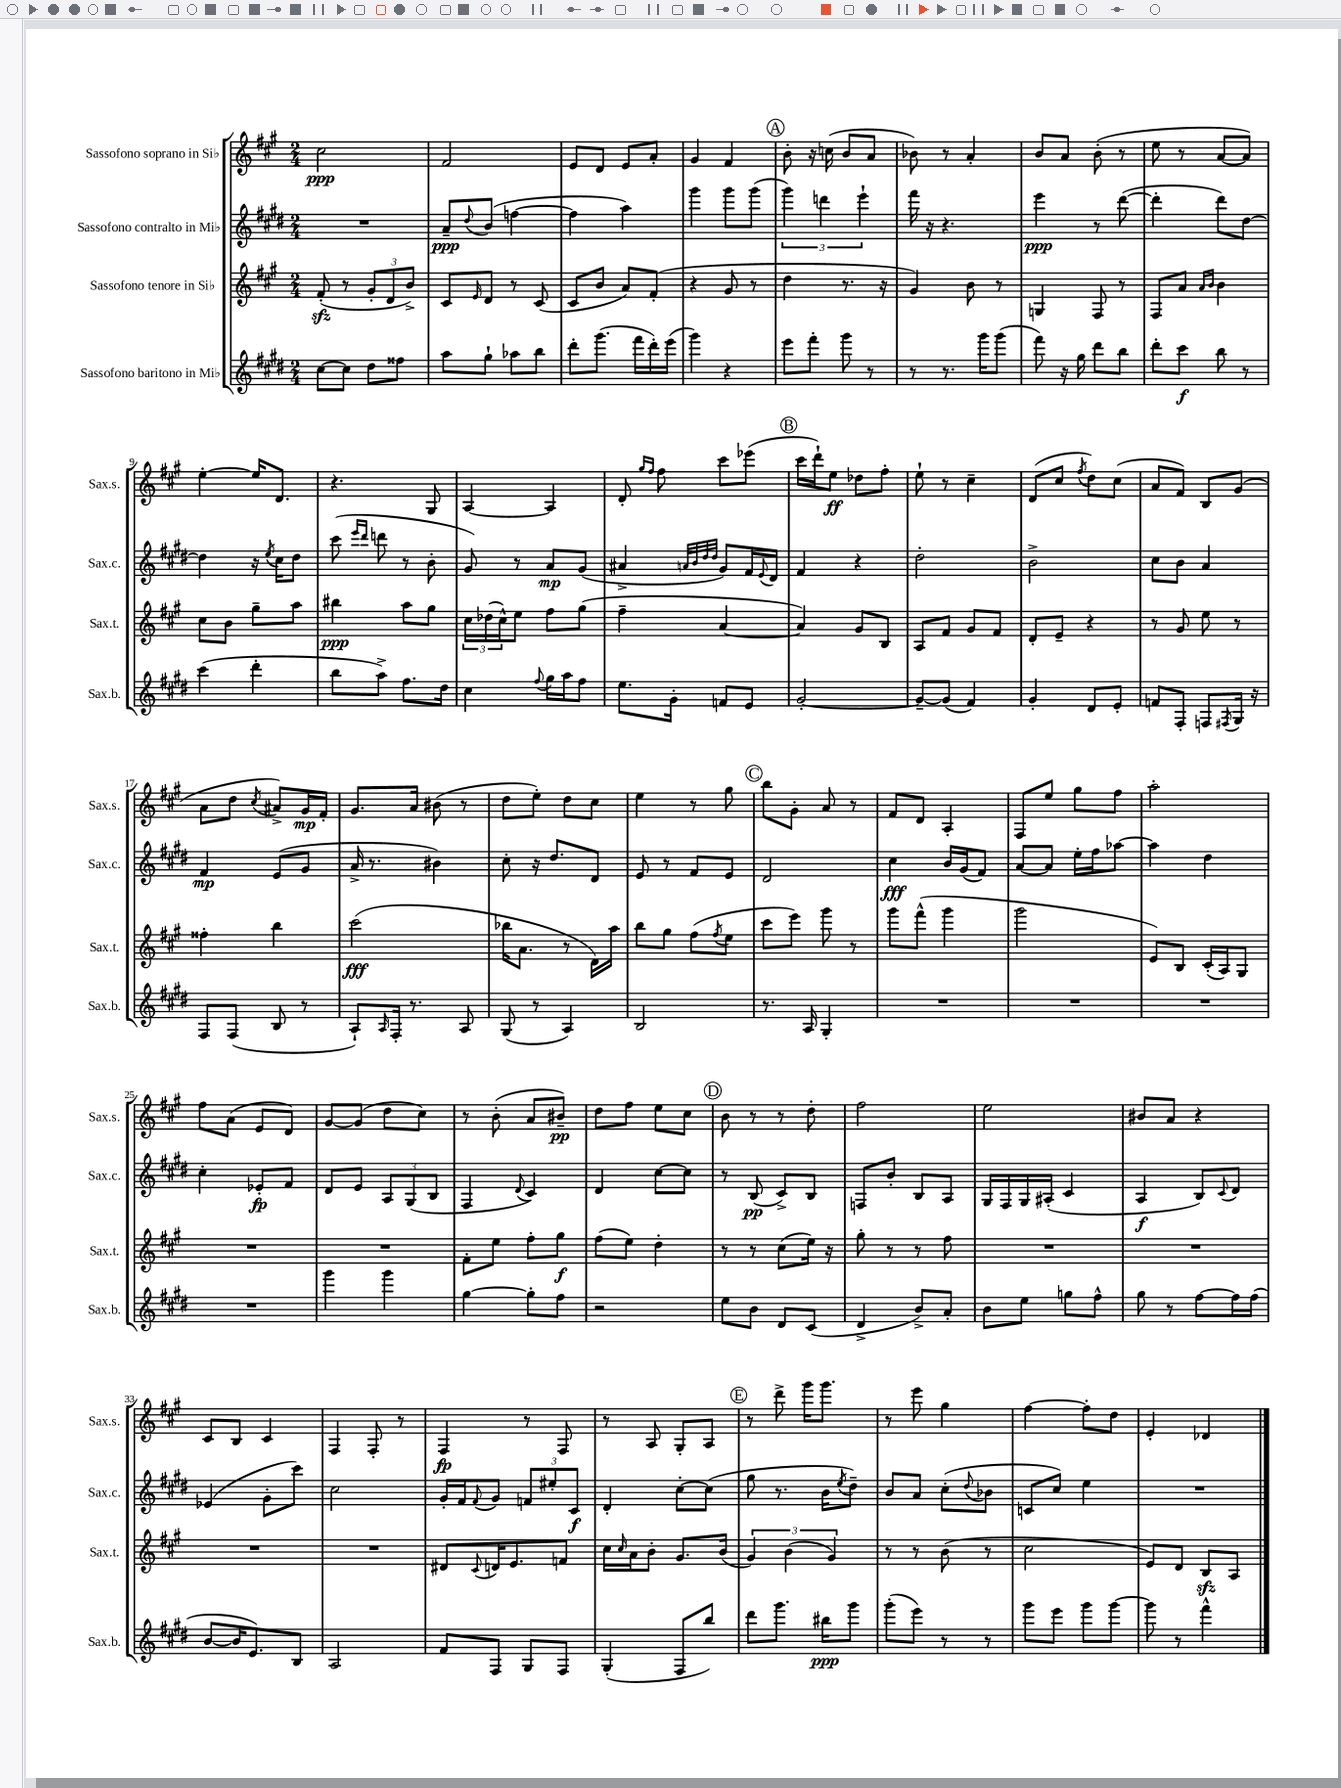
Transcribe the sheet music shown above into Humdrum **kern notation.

**kern	**kern	**kern	**kern
*staff4	*staff3	*staff2	*staff1
*clefG2	*clefG2	*clefG2	*clefG2
*k[f#c#g#d#]	*k[f#c#g#]	*k[f#c#g#d#]	*k[f#c#g#]
*M2/4	*M2/4	*M2/4	*M2/4
[8cc#\L	(8f#'/	2r	2cc#\
8cc#\]J	8r	.	.
8dd#\L	12g#'/L	.	.
.	12d/	.	.
8ff##\J	.	.	.
.	12b^/J)	.	.
=	=	=	=
8aa\L	8c#/L	8a~/L	2f#/
.	16qqe/	8qqdd#/	.
8gg#`\J	8d/J	(8b/J	.
8aa-\L	8r	[4ff\	.
8bb\J	(8c#/	.	.
=	=	=	=
8ddd#'\L	8c#/L	4ff\]	8e/L
(8.ggg#\J	8b/J	.	8d/J
.	8a/L)	4aa\)	8e/L
16fff#\LL	.	.	.
16ddd#'\)	(8f#'/J	.	8a'/J
(16eee\JJ	.	.	.
=	=	=	=
4ggg#\)	4r	4ggg#\	4g#/
4r	8g#/	8ggg#\L	4f#/
.	8r	(8ggg#\J	.
=	=	=	=
8eee\L	4dd\	6ggg#\)	8b'\
8fff#'\J	.	.	16r
.	.	6ddd\	.
.	.	.	(16cc\
8ggg#\	8.r	.	8b/L
.	.	6eee`\	.
8r	.	.	8a/J
.	16r	.	.
=	=	=	=
8r	4g#/)	16fff#\	8b-\)
.	.	16r	.
8.r	.	4.r	8r
.	8b\	.	4a'/
16ggg#\LK	.	.	.
(8ggg#\J	8r	.	.
=	=	=	=
8fff#\)	4G/	4eee\	8b/L
16r	.	.	8a/J
16gg#\	.	.	.
8ddd#\L	8F#/	8r	(8b'\
8bb\J	8r	([8ddd#\	8r
=	=	=	=
8ddd#'\L	8F#/L	4ddd#'\]	8ee\
8ccc#\J	8a/J	.	8r
.	16qqa/LL	.	.
.	16qqb/JJ	.	.
8bb\	4b\	8ddd#\L)	[8a/L
8r	.	[8dd#\J	8a/]J)
=	=	=	=
(4ccc#\	8cc#\L	4dd#\]	[4ee'\
.	8b\J	.	.
4ddd#'\	8gg#~\L	16r	16ee/]LK
.	.	8qee/	.
.	.	16cc#\LK	8.d/J
.	8aa\J	8dd#\J	.
=	=	=	=
8bb\L	4bb#\	(8ccc#\	4.r
.	.	16qqeee/LL	.
.	.	16qqddd#/JJ	.
8aa^\J)	.	8ddd\	.
8.ff#\L	8aa\L	8r	.
.	8gg#\J	8b'\	8G#/
16dd#\Jk	.	.	.
=	=	=	=
4cc#\	24cc#\LL	8g#/)	[4A/
.	(24dd-\	.	.
.	24cc#^^\J)	.	.
.	8ee\J	8r	.
8qqff#/	.	.	.
16gg#\LL	8ff#\L	8a/L	4A/]
16aa\J	.	.	.
8ff#\J	(8gg#\J	(8g#/J	.
=	=	=	=
8.ee\L	4ff#~\	4a#^/	8d'/
.	.	.	16qqgg#/LL
.	.	.	16qqff#/JJ
.	.	.	8ff#\
16g#'\Jk	.	.	.
.	.	32qqa/LLL	.
.	.	32qqb/	.
.	.	32qqdd#/	.
.	.	32qqdd#/JJJ	.
8f/L	[4a/	8g#/L)	8ccc#\L
8e/J	.	16f#/L	(8eee-\J
.	.	8qqe/	.
.	.	16d#/JJ	.
=	=	=	=
[2g#'/	4a/])	4f#/	16ccc#\LL
.	.	.	16ddd`\J)
.	.	.	8ee\J
.	8g#/L	4r	8dd-\L
.	8B/J	.	8ff#'\J
=	=	=	=
8g#~/_L	8A/L	2dd#'\	8ee`\
(8g#/]J	8f#/J	.	8r
4f#/)	8g#/L	.	4cc#~\
.	8f#/J	.	.
=	=	=	=
4g#'/	8d'/L	2b^\	(8d/L
.	8e~/J	.	8cc#/J
.	.	.	8qff#/
8d#/L	4r	.	8dd\L)
8e'/J	.	.	(8cc#\J
=	=	=	=
8f/L	8r	8cc#\L	8a/L
8F#'/J	8g#/	8b\J	8f#/J)
8F/L	8ee\	4a/	8B/L
8qF#/	.	.	.
16G#/Jk	8r	.	(8g#/J
16r	.	.	.
=	=	=	=
8F#/L	4ff##'\	4f#/	8a\L
(8F#/J	.	.	8dd\J
.	.	.	8qcc#/
8B/	4bb\	(8e/L	8a#^/L)
8r	.	8g#/J	16g#/L
.	.	.	16f#'/JJ
=	=	=	=
8A`/L)	(2ccc#\	16a^/	8.g#/L
.	.	8.r	.
16qqA/	.	.	.
16F#'/Jk	.	.	.
8.r	.	.	16a/Jk
.	.	4b#\)	(8b#\
8A/	.	.	8r
=	=	=	=
(8G#/	16bb-\LK	8cc#'\	8dd\L
.	8.a\J	.	.
8r	.	16r	8ee'\J)
.	.	8.dd#/L	.
4A/)	8r	.	8dd\L
.	16d\LL)	8d#/J	8cc#\J
.	16aa\JJ	.	.
=	=	=	=
2B/	8bb\L	8e/	4ee\
.	8gg#\J	8r	.
.	(8ff#\L	8f#/L	8r
.	8qff#/	.	.
.	8ee\J	8e/J	8gg#\
=	=	=	=
8.r	8ccc#\L	2d#/	8bb\L
.	8eee\J)	.	8g#'\J
16A/	.	.	.
4G#'/	8ggg#\	.	8a/
.	8r	.	8r
=	=	=	=
2r	8ggg#\L	4cc#\	8f#/L
.	(8fff#^^\J	.	8d/J
.	4ggg#\	16b/LL	4A'/
.	.	(16g#/J	.
.	.	8f#/J)	.
=	=	=	=
2r	2ggg#\	[8a/L	8F#/L
.	.	8a/]J	8ee/J
.	.	16ee'\LL	8gg#\L
.	.	16ff#\J	.
.	.	[8aa-\J	8ff#\J
=	=	=	=
2r	8e/L)	4aa-\]	2aa'\
.	8B/J	.	.
.	(16c#'/LL	4dd#\	.
.	16A/J)	.	.
.	8G#/J	.	.
=	=	=	=
2r	2r	4cc#'\	8ff#\L
.	.	.	(8a\J
.	.	8e-'/L	8e/L
.	.	8f#/J	8d/J)
=	=	=	=
4ggg#\	2r	8d#/L	[8g#/L
.	.	8e/J	(8g#/]J
4ggg#\	.	12A/L	8dd\L
.	.	(12G#/	.
.	.	.	8cc#\J)
.	.	12B/J	.
=	=	=	=
[4gg#\	8f#'\L	4F#/	8r
.	8ee\J	.	(8b'\
.	.	8qqd#/	.
8gg#'\]L	8ff#'\L	4c#/)	8a/L
8ff#\J	8gg#\J	.	8b#~/J)
=	=	=	=
2r	(8ff#\L	4d#/	8dd\L
.	8ee\J)	.	8ff#\J
.	4dd'\	[8cc#\L	8ee\L
.	.	8cc#\]J	8cc#\J
=	=	=	=
8ee\L	8r	8r	8b\
8b\J	8r	(8B/	8r
8d#/L	(8cc#\L	8c#^/L)	8r
(8c#/J	16ee\Jk)	8B/J	8dd'\
.	16r	.	.
=	=	=	=
4d#^/	8gg#'\	8F/L	2ff#\
.	8r	8b'/J	.
8b^/L)	8r	8B/L	.
8a'/J	8ff#\	8A/J	.
=	=	=	=
8b\L	2r	16G#/LL	2ee\
.	.	16F#/	.
8ee\J	.	16G#/	.
.	.	(16A#'/JJ	.
8gg\L	.	4c#/	.
8ff#^^\J	.	.	.
=	=	=	=
8gg#\	2r	4A/	8b#/L
8r	.	.	8a/J
[8ff#\L	.	8B/L)	4r
.	.	8qqc#/	.
16ff#\]L	.	8d#/J	.
(16ff#\JJ	.	.	.
=	=	=	=
[8b/L	2r	(4e-/	8c#/L
16b/]K	.	.	8B/J
8.e/)	.	.	.
.	.	8g#'\L	4c#/
8B/J	.	8ccc#\J)	.
=	=	=	=
2A/	2r	2cc#\	4F#/
.	.	.	8F#'/
.	.	.	8r
=	=	=	=
8f#/L	8d#/L	16g#'/LL	4F#/
.	.	16f#/J	.
.	8qqc#/	8qqf#/	.
8F#/J	16d/K	8g#/J	.
.	8.e/	.	.
8G#/L	.	12f/L	8r
.	.	12ee#'/	.
8F#/J	8f/J	.	8F#/
.	.	12c#/J	.
=	=	=	=
(4G#'/	16cc#\LL	4d#'/	8r
.	16qqcc#/	.	.
.	16a\J	.	.
.	8b'\J	.	8A/
8F#/L	8.g#/L	[8cc#'\L	8G#'/L
8bb/J)	.	(8cc#\]J	8A/J
.	(16b/Jk	.	.
=	=	=	=
8ddd#\L	6g#/)	8gg#\	8r
8.ggg#\J	.	8.r	8ddd^\
.	(6b\	.	.
.	.	.	16ggg#\LK
16bb#\LK	.	16b\LK	8.ggg#\J
.	6g#/)	.	.
.	.	8qee/	.
8ggg#\J	.	8dd#~\J)	.
=	=	=	=
(8ggg#'\L	8r	8b/L	8r
8eee\J)	8r	8a/J	8eee\
8r	(8b\	(8cc#'\L	4gg#\
.	.	8qqdd#/	.
8r	8r	8b-\J	.
=	=	=	=
8ggg#\L	2cc#\	8c/L	[4ff#\
8eee\J	.	8cc#/J)	.
8ggg#\L	.	4ee\	8ff#'\]L
[8ggg#\J	.	.	8dd\J
=	=	=	=
8ggg#\]	8e/L)	2r	4e'/
8r	8d/J	.	.
4fff#^^\	8B/L	.	4d-/
.	8A/J	.	.
==	==	==	==
*-	*-	*-	*-
